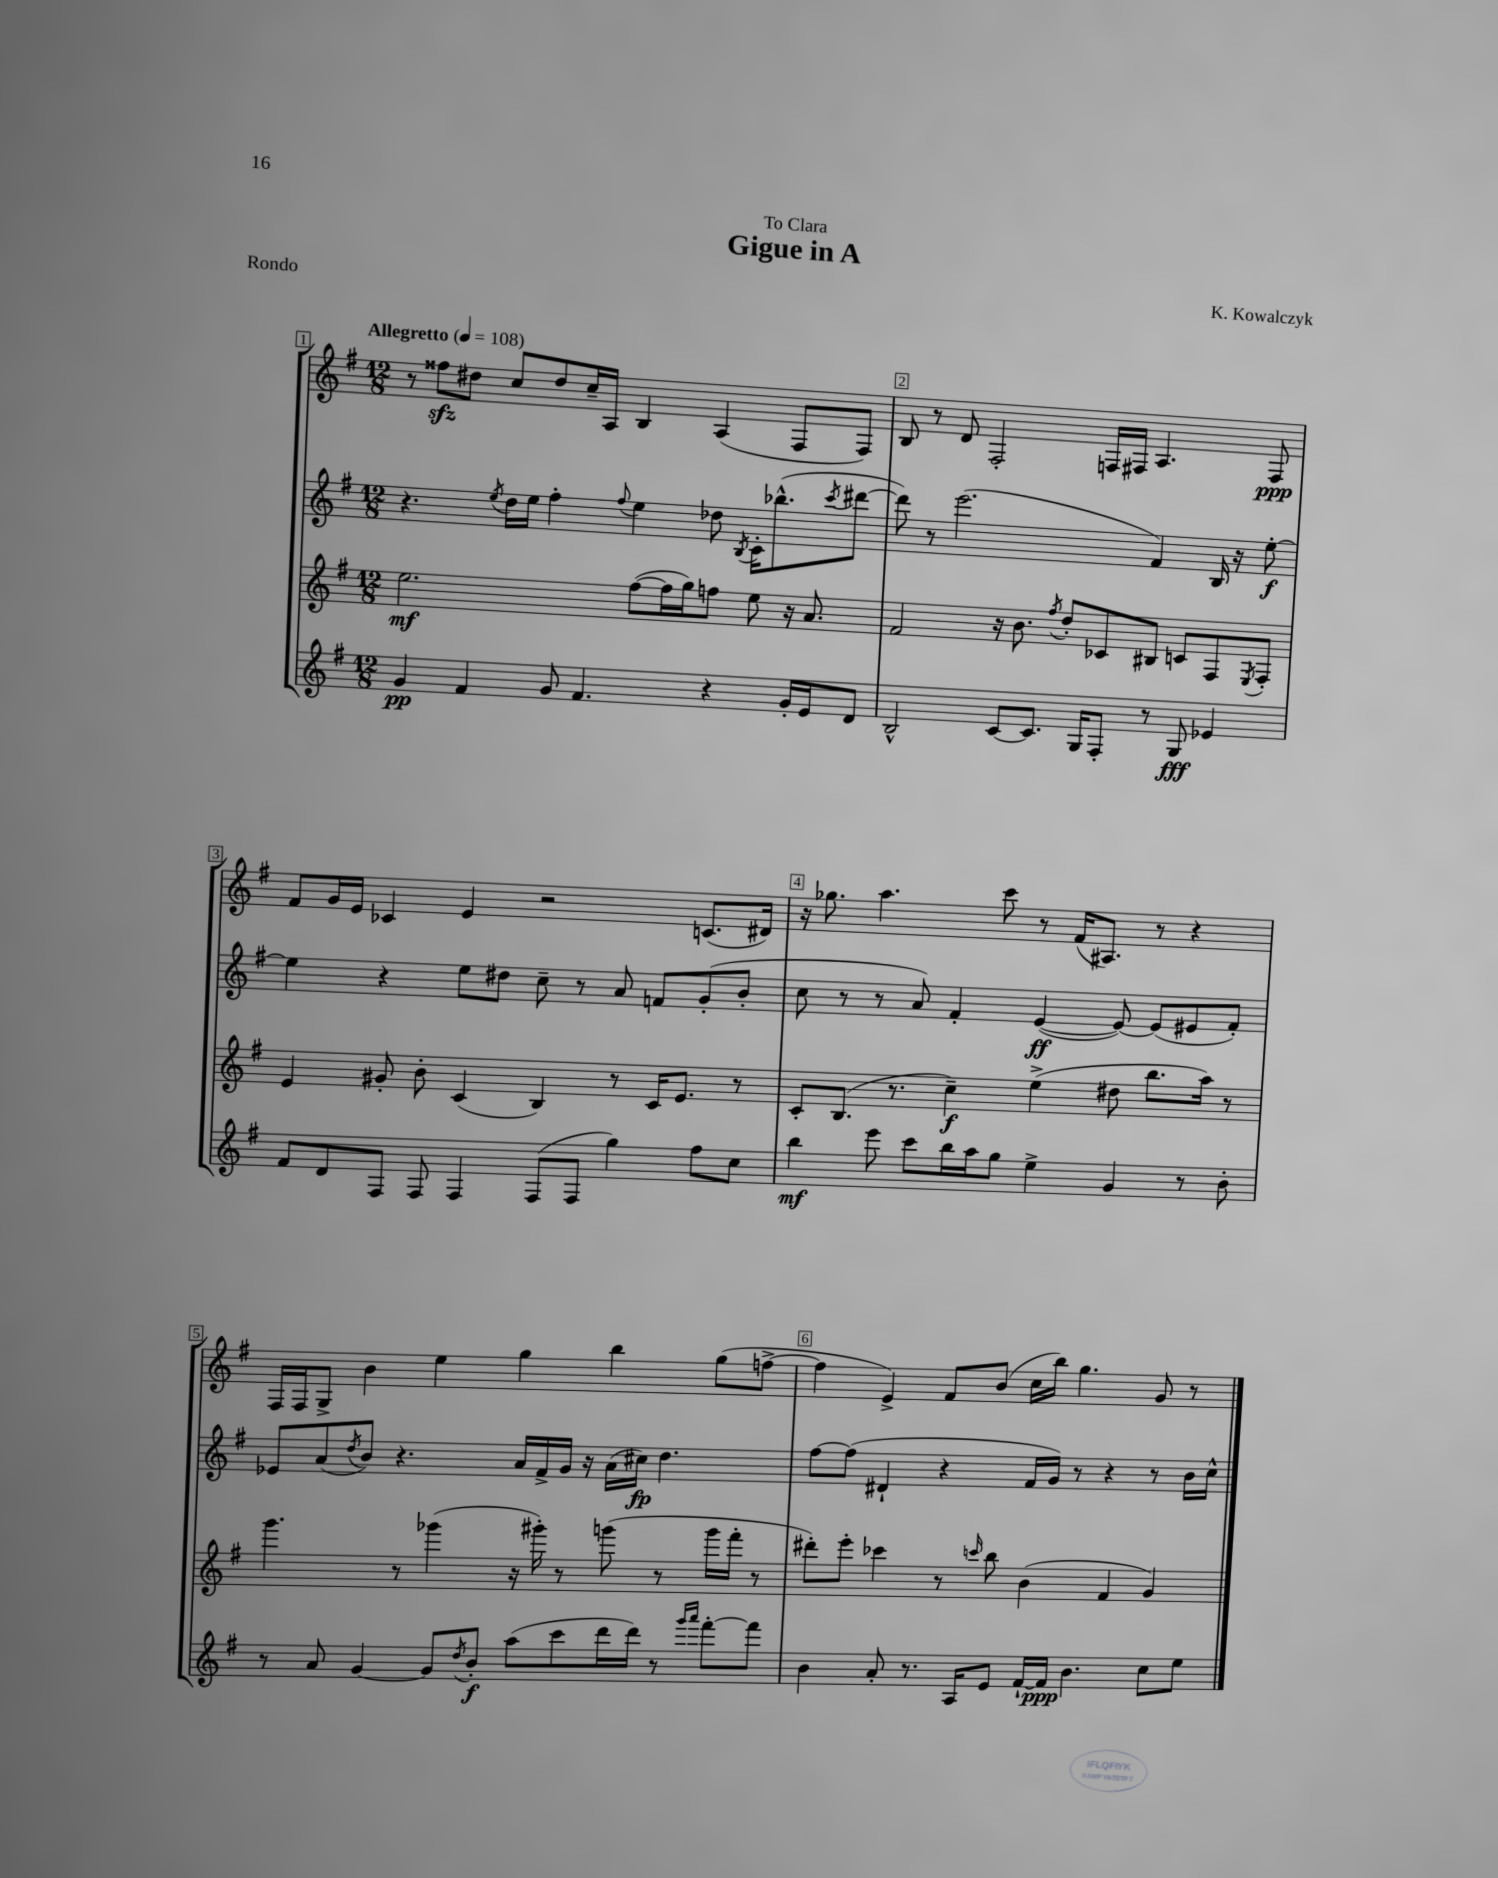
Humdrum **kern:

**kern	**dynam	**kern	**dynam	**kern	**dynam	**kern	**dynam
*part4	*part4	*part3	*part3	*part2	*part2	*part1	*part1
*staff4	*staff4	*staff3	*staff3	*staff2	*staff2	*staff1	*staff1
*clefG2	*	*clefG2	*	*clefG2	*	*clefG2	*
*k[f#]	*	*k[f#]	*	*k[f#]	*	*k[f#]	*
*M12/8	*	*M12/8	*	*M12/8	*	*M12/8	*
*MM108	*	*MM108	*	*MM108	*	*MM108	*
=1	=1	=1	=1	=1	=1	=1	=1
!	!	!	!	!	!	!LO:TX:a:B:t=Allegretto	!
4g/	pp	2.ee\	mf	4.r	.	8r	.
.	.	.	.	.	.	8ff##Xzz\L	.
4f#/	.	.	.	.	.	8dd#X\J	.
.	.	.	.	8qee/	.	.	.
.	.	.	.	16dd\LL	.	8cc/L	.
.	.	.	.	16ee\JJ	.	.	.
8g/	.	.	.	4ff#'\	.	8dd#/	.
4.f#/	.	.	.	.	.	16cc~/L	.
.	.	.	.	.	.	16A/JJ	.
.	.	.	.	8qqff#/	.	.	.
.	.	([8ff#\L	.	4ee\	.	4B/	.
.	.	16ff#\L]	.	.	.	.	.
.	.	16gg\J)	.	.	.	.	.
4r	.	8ffn\J	.	8dd-X\	.	(4A/	.
.	.	.	.	8qB/	.	.	.
.	.	8ee\	.	16c'\KL	.	.	.
.	.	.	.	(8.bb-X^^\	.	.	.
16g'/LL	.	16r	.	.	.	8F#/L	.
16e/J	.	8.a/	.	.	.	.	.
.	.	.	.	8qccc/	.	.	.
8d/J	.	.	.	[8ddd#X\J	.	8F#/J)	.
=2	=2	=2	=2	=2	=2	=2	=2
2B^^/	.	2f#/	.	8ddd#\])	.	8B/	.
.	.	.	.	8r	.	8r	.
.	.	.	.	(2.eee\	.	8d/	.
.	.	.	.	.	.	2F#'/	.
[8c/L	.	16r	.	.	.	.	.
.	.	8.b\	.	.	.	.	.
8.c/J]	.	.	.	.	.	.	.
.	.	8qff#/	.	.	.	.	.
.	.	8dd'/L	.	.	.	.	.
16G/KL	.	.	.	.	.	.	.
8F#'/J	.	8c-X/	.	.	.	16Fn/LL	.
.	.	.	.	.	.	16F#X/JJ	.
8r	.	8B#X/J	.	4f#/)	.	4.A/	.
8G/	fff	8cn/L	.	.	.	.	.
4e-X/	.	8F#/	.	16B/	.	.	.
.	.	.	.	16r	.	.	.
.	.	8qE/	.	.	.	.	.
.	.	8F#'/J	.	[8ee'\	f	8F#/	ppp
!!LO:LB:g=z
=3	=3	=3	=3	=3	=3	=3	=3
8f#/L	.	4e/	.	4ee\]	.	8f#/L	.
8d/	.	.	.	.	.	16g/L	.
.	.	.	.	.	.	16e/JJ	.
8F#/J	.	8g#X'/	.	4r	.	4c-X/	.
8F#/	.	8b'\	.	.	.	.	.
4F#/	.	(4c/	.	8ee\L	.	4e/	.
.	.	.	.	8dd#X\J	.	.	.
(8F#/L	.	4B/)	.	8cc~\	.	2r	.
8F#/J	.	.	.	8r	.	.	.
4gg\)	.	8r	.	8a/	.	.	.
.	.	16c/KL	.	8fn/L	.	.	.
.	.	8.e/J	.	.	.	.	.
8ff#\L	.	.	.	(8g'/	.	(8.cn/L	.
8cc\J	.	8r	.	8b'/J	.	.	.
.	.	.	.	.	.	16d#X/Jk)	.
=4	=4	=4	=4	=4	=4	=4	=4
4bb\	mf	8c'/L	.	8cc\	.	16r	.
.	.	.	.	.	.	8.gg-X\	.
.	.	(8.B/J	.	8r	.	.	.
8eee\	.	.	.	8r	.	4.aa\	.
.	.	8.r	.	.	.	.	.
8ccc\L	.	.	.	8a/)	.	.	.
16bb\L	.	4cc~\)	f	4f#'/	.	.	.
16aa\J	.	.	.	.	.	.	.
8gg\J	.	.	.	.	.	8ccc\	.
4ee^\	.	(4ee^\	.	([4e/	ff	8r	.
.	.	.	.	.	.	(16f#/KL	.
.	.	.	.	.	.	8.A#X/J)	.
4g/	.	8dd#X\	.	8e/_)	.	.	.
.	.	8.bb\L	.	(8e/L]	.	8r	.
8r	.	.	.	8e#X/	.	4r	.
.	.	16aa\Jk)	.	.	.	.	.
8b'\	.	8r	.	8f#'/J)	.	.	.
!!LO:LB:g=z
=5	=5	=5	=5	=5	=5	=5	=5
8r	.	4.ggg\	.	8e-X/L	.	16F#/LL	.
.	.	.	.	.	.	16F#/J	.
8a/	.	.	.	(8a/	.	8G^/J	.
.	.	.	.	8qdd/	.	.	.
[4g/	.	.	.	8b/J)	.	4b\	.
.	.	8r	.	4.r	.	.	.
8g/L]	.	(4ggg-X\	.	.	.	4ee\	.
8qdd/	.	.	.	.	.	.	.
8b'/J	f	.	.	.	.	.	.
(8aa\L	.	16r	.	16a/LL	.	4gg\	.
.	.	16ggg#X'\)	.	16f#^/	.	.	.
8ccc\	.	8r	.	16g/JJ	.	.	.
.	.	.	.	16r	.	.	.
16ddd\L	.	(8gggn\	.	(16a\LL	.	4bb\	.
16ddd\JJ)	.	.	.	16cc#X\JJ)	fp	.	.
8r	.	8r	.	4.dd\	.	.	.
16qqggg/LL	.	.	.	.	.	.	.
16qqaaa/JJ	.	.	.	.	.	.	.
[8fff#'\L	.	16ggg\LL	.	.	.	(8gg\L	.
.	.	16fff#'\JJ	.	.	.	.	.
8fff#\J]	.	8r	.	.	.	[8ffn^\J	.
=6	=6	=6	=6	=6	=6	=6	=6
4b\	.	8ddd#X'\L)	.	[8ff#\L	.	4ff\]	.
.	.	8eee'\J	.	(8ff#\J]	.	.	.
8a'/	.	4ccc-X\	.	4d#X`/	.	4e^/)	.
8.r	.	.	.	.	.	.	.
.	.	8r	.	4r	.	8f#/L	.
16A/KL	.	.	.	.	.	.	.
.	.	16qqcccn/	.	.	.	.	.
8e/J	.	8bb\	.	.	.	(8b/J	.
[16f#`/LL	.	(4b\	.	16f#/LL	.	16cc\LL	.
16f#/JJ]	ppp	.	.	16g/JJ)	.	16bb\JJ)	.
4.b\	.	.	.	8r	.	4.gg\	.
.	.	4f#/	.	4r	.	.	.
8cc\L	.	4g/)	.	8r	.	8g/	.
8ee\J	.	.	.	16b\LL	.	8r	.
.	.	.	.	16cc^^\JJ	.	.	.
==	==	==	==	==	==	==	==
*-	*-	*-	*-	*-	*-	*-	*-
